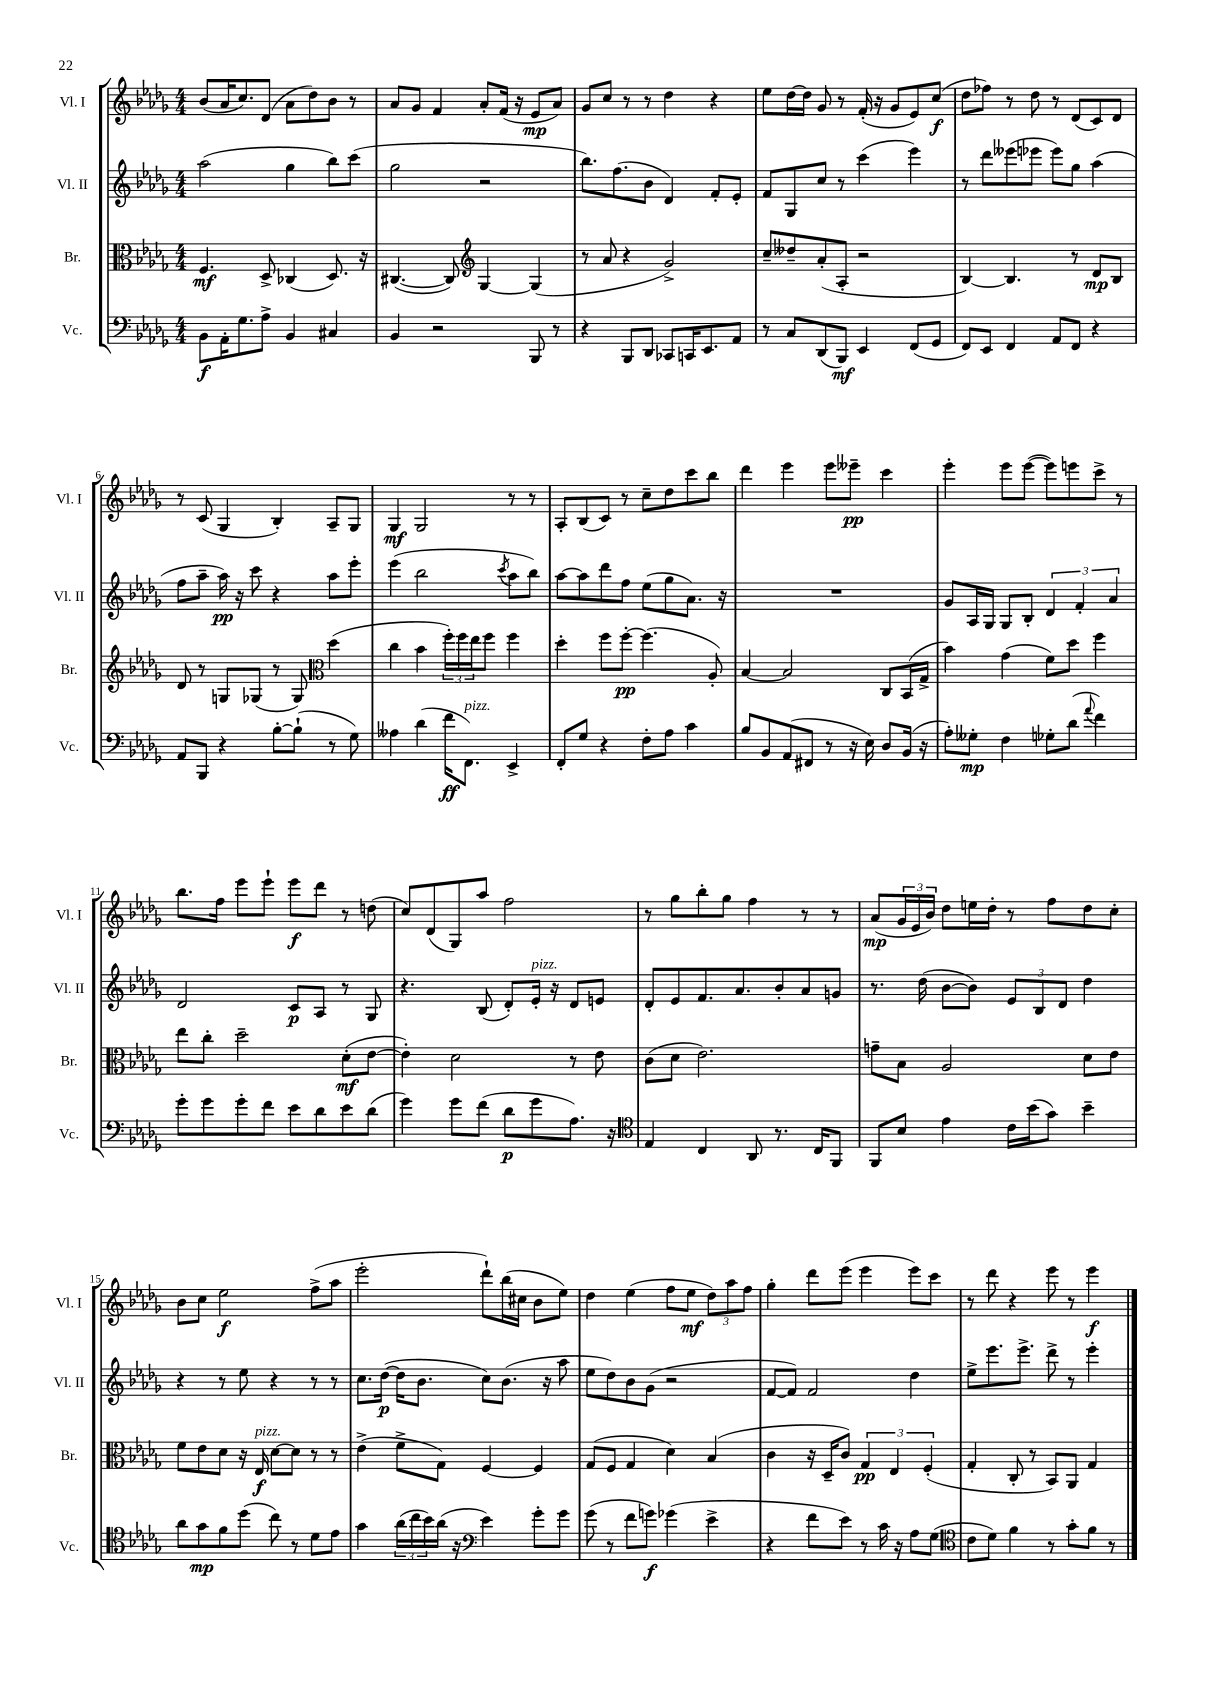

**kern	**kern	**kern	**kern
*staff4	*staff3	*staff2	*staff1
*clefF4	*clefC3	*clefG2	*clefG2
*k[b-e-a-d-g-]	*k[b-e-a-d-g-]	*k[b-e-a-d-g-]	*k[b-e-a-d-g-]
*M4/4	*M4/4	*M4/4	*M4/4
8BB-	4.F	(2aa-	(8b-
16AA-'	.	.	16a-
8.G-	.	.	8.cc)
8A-^	8D-^	.	(8d-
4BB-	(4C-	4gg-	8a-
.	.	.	8dd-)
4C#	8.D-)	8bb-)	8b-
.	.	(8ccc	8r
.	16r	.	.
=	=	=	=
4BB-	([4.C#	2gg-	8a-
.	.	.	8g-
2r	.	.	4f
.	8C#])	.	.
*	*clefG2	*	*
.	[4G-	2r	8a-'
.	.	.	(16f
.	.	.	16r
8BBB-	(4G-]	.	8e-
8r	.	.	8a-)
=	=	=	=
4r	8r	8.bb-)	8g-
.	8a-	.	8cc
.	.	(8.ff	.
8BBB-	4r	.	8r
8DD-	.	8b-	8r
8CC-	2g-^)	4d-)	4dd-
16CC	.	.	.
8.EE-	.	.	.
.	.	8f'	4r
8AA-	.	8e-'	.
=	=	=	=
8r	8cc~	8f	8ee-
8C	8dd--~	8G-	[16dd-
.	.	.	16dd-]
(8DD-	(8a-'	8cc	8g-
8BBB-)	8A-'	8r	8r
4EE-	2r	(4ccc	(16f'
.	.	.	16r
.	.	.	8g-
(8FF	.	4eee-)	8e-)
8GG-	.	.	(8cc
=	=	=	=
8FF)	[4B-)	8r	8dd-
8EE-	.	8ddd-	8ff-)
4FF	4.B-]	(8eee--	8r
.	.	8eee-	8dd-
8AA-	.	8eee-)	8r
8FF	8r	8gg-	(8d-
4r	8d-	(4aa-	8c)
.	8B-	.	8d-
=	=	=	=
8AA-	8d-	8ff	8r
8BBB-	8r	8aa-~	(8c
4r	8G	16aa-)	4G-
.	.	16r	.
.	(8G-	8ccc	.
[8B-'	8r	4r	4B-')
(8B-`]	8G-)	.	.
*	*clefC3	*	*
8r	(4dd-	8aa-	8A-~
8G-)	.	8eee-'	8G-
=	=	=	=
4A--	4cc	(4eee-	4G-
(4d-	4b-	2bb-	2G-
16f	24ff')	.	.
.	24ff	.	.
8.FF)	.	.	.
.	24ee-	.	.
.	8ff	.	.
.	.	8qccc	.
4EE-^	4ff	8aa-	8r
.	.	8bb-)	8r
=	=	=	=
8FF'	4dd-'	[8aa-	8A-'
8G-	.	8aa-]	(8B-
4r	8ff	8ddd-	8c)
.	[8ff'	8ff	8r
8F'	(4.ff]	(8ee-	8cc~
8A-	.	8gg-	8dd-
4c	.	8.a-)	8ccc
.	8A-')	.	8bb-
.	.	16r	.
=	=	=	=
8B-	[4B-	1r	4ddd-
8BB-	.	.	.
(8AA-	2B-]	.	4eee-
8FF#	.	.	.
8r	.	.	8eee-
16r	.	.	8eee--~
16E-)	.	.	.
8D-	8C	.	4ccc
(16BB-	(16BB-	.	.
16r	16G-^	.	.
=	=	=	=
8A-')	4b-)	8g-	4eee-'
8G--'	.	16A-	.
.	.	16G-	.
4F	(4g-	8G-	8eee-
.	.	8B-'	([8eee-
8G-'	8f)	6d-	8eee-])
(8d-	8dd-	.	8eee
.	.	6f'	.
8qqa-	.	.	.
4f)	4ff	.	8ccc^
.	.	6a-	.
.	.	.	8r
=	=	=	=
8g-'	8ee-	2d-	8.bb-
8g-	8cc'	.	.
.	.	.	16ff
8g-'	2dd-~	.	8eee-
8f	.	.	8eee-`
8e-	.	8c	8eee-
8d-	.	8A-	8ddd-
8e-	(8d-'	8r	8r
(8d-	[8e-	8G-	(8dd
=	=	=	=
4g-)	4e-'])	4.r	8cc)
.	.	.	(8d-
8g-	2d-	.	8G-)
(8f	.	(8B-	8aa-
8d-	.	8d-')	2ff
8g-	.	16e-'	.
.	.	16r	.
8.A-)	8r	8d-	.
.	8e-	8e	.
16r	.	.	.
=	=	=	=
*clefC4	*	*	*
4E-	(8c	8d-'	8r
.	8d-	8e-	8gg-
4C	2.e-)	8.f	8bb-'
.	.	.	8gg-
.	.	8.a-	.
8AA-	.	.	4ff
8.r	.	8b-'	.
.	.	8a-	8r
16C	.	.	.
8FF	.	8g	8r
=	=	=	=
8FF	8g~	8.r	(8a-
8B-	8B-	.	24g-
.	.	.	24e-
.	.	(16dd-	.
.	.	.	24b-)
4e-	2A-	[8b-	8dd-
.	.	8b-])	16ee
.	.	.	16dd-'
16c	.	12e-	8r
(16b-	.	.	.
.	.	12B-	.
8g-)	.	.	8ff
.	.	12d-	.
4b-~	8d-	4dd-	8dd-
.	8e-	.	8cc'
=	=	=	=
8a-	8f	4r	8b-
8g-	8e-	.	8cc
8f	8d-	8r	2ee-
(8dd-	16r	8ee-	.
.	16E-	.	.
8cc)	[8d-	4r	.
8r	8d-]	.	.
8d-	8r	8r	(8ff^
8e-	8r	8r	8aa-
=	=	=	=
4g-	(4e-^	8.cc	2eee-'
.	.	([16dd-	.
(24a-	8f^	16dd-]	.
24cc	.	.	.
.	.	8.b-	.
24b-)	.	.	.
(16a-	8G-)	.	.
16r	.	.	.
*clefF4	*	*	*
4e-)	[4F	8cc)	8ddd-`)
.	.	(8.b-	(16bb-
.	.	.	16cc#
8g-'	4F]	.	8b-
.	.	16r	.
8g-	.	8aa-	8ee-)
=	=	=	=
(8g-	(8G-	8ee-	4dd-
8r	8F	8dd-)	.
8f	4G-	8b-	(4ee-
8g)	.	(8g-	.
(4g-	4d-)	2r	8ff
.	.	.	8ee-
4e-^	(4B-	.	12dd-)
.	.	.	12aa-
.	.	.	12ff
=	=	=	=
4r	4c	[8f	4gg-'
.	.	8f])	.
8f	16r	2f	8ddd-
.	16D-~	.	.
8e-)	8c)	.	(8eee-
8r	6G-	.	4eee-
16c	.	.	.
.	6E-	.	.
16r	.	.	.
8A-	.	4dd-	8eee-)
.	(6F'	.	.
(8G-	.	.	8ccc
=	=	=	=
*clefC4	*	*	*
8c	4G-'	8ee-^	8r
8d-)	.	8.eee-	8ddd-
4f	8C'	.	4r
.	.	8.eee-^	.
.	8r	.	.
8r	8BB-)	8ddd-^	8eee-
8g-'	8AA-	8r	8r
8f	4G-	4eee-'	4eee-
8r	.	.	.
==	==	==	==
*-	*-	*-	*-
